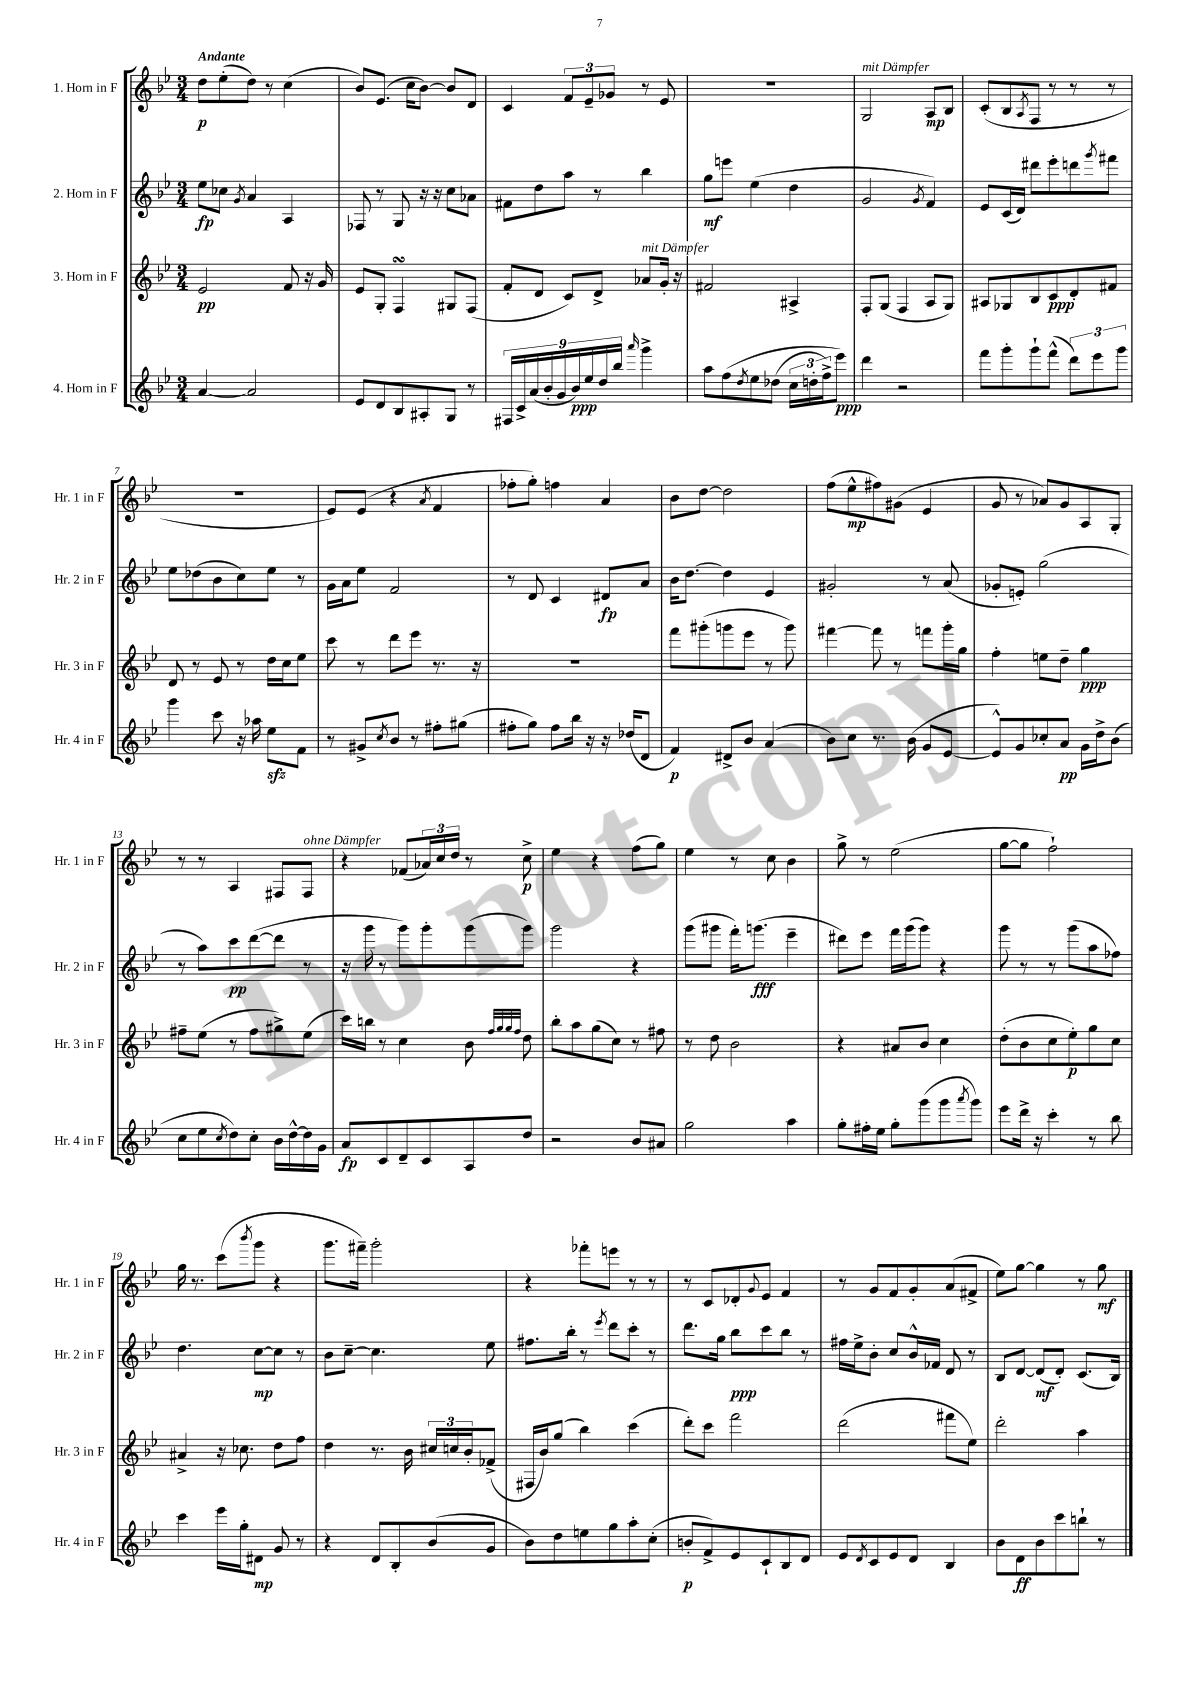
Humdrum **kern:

**kern	**kern	**kern	**kern
*staff4	*staff3	*staff2	*staff1
*clefG2	*clefG2	*clefG2	*clefG2
*k[b-e-]	*k[b-e-]	*k[b-e-]	*k[b-e-]
*M3/4	*M3/4	*M3/4	*M3/4
[4a/	2e-/	8ee-\L	8dd\L
.	.	8cc-\J	(8ee-'\
.	.	8qg/	.
2a/]	.	4a/	8dd\J)
.	.	.	8r
.	8f/	4A/	(4cc\
.	16r	.	.
.	16g/	.	.
=	=	=	=
8e-/L	8e-/L	8F-/	8b-/L)
8d/	8G'/J	8r	(8.e-/J
8B-/	4F/	8G/	.
.	.	.	16cc\LK
8A#'/	.	16r	[8b-\J)
.	.	16r	.
8G/J	8G#/L	8cc\L	8b-/]L
8r	(8F/J	8a-\J	8d/J
=	=	=	=
18F#/LL	8f'/L	8f#\L	4c/
18c^/	.	.	.
(18a/	.	.	.
.	8d/J	8dd\	.
18b-'/	.	.	.
18g/	.	.	.
.	8c/L)	8aa\J	12f/L
18b-/)	.	.	.
18ee-/	.	.	12e-~/
.	8d^/J	8r	.
18dd/	.	.	.
.	.	.	12g-/J
18bb-/JJ	.	.	.
16qqaaa/	.	.	.
4ggg^\	8a-/L	4bb-\	8r
.	16g'/Jk	.	8e-/
.	16r	.	.
=	=	=	=
8aa\L	2f#/	8gg\L	2.r
&(8ff\	.	8eee\J	.
8qdd/	.	.	.
8ee-\	.	(4ee-\	.
(8dd-\J	.	.	.
24cc\LL	4A#^/	4dd\	.
24dd'\	.	.	.
24ff^\J)	.	.	.
8eee-\J&)	.	.	.
=	=	=	=
4ddd\	8F'/L	2g/	2G/
.	(8G/J	.	.
2r	4F/	.	.
.	.	8qg/	.
.	8A/L	4f/)	8A/L
.	8G/J)	.	8B-/J
=	=	=	=
8fff\L	8A#/L	8e-/L	(8c'/L
8ggg'\	8G-/	(16c/L	8B-/
.	.	16d/JJ)	.
.	.	.	8qA/
8ggg`\	8B-/	8ddd#\L	8F/J
(8fff^^\J	8c/	8eee-'\	8r
12ddd\L)	8d'/	8ddd\	8r
12eee-\	.	.	.
.	.	8qggg/	.
.	8f#/J	8fff#\J	8r
12ggg\J	.	.	.
=	=	=	=
4ggg\	8d/	8ee-\L	2.r
.	8r	(8dd-\	.
8ccc\	8e-/	8b-\	.
16r	8r	8cc\)	.
16aa-\	.	.	.
8ee-\L	16dd\LL	8ee-\J	.
.	16cc\J	.	.
8f\J	8ee-\J	8r	.
=	=	=	=
8r	8ccc\	16g\LL	8e-/L)
.	.	16a\J	.
8g#^/L	8r	8ee-\J	(8e-/J
8qcc/	.	.	.
8b-/J	8ddd\L	2f/	4r
8r	8eee-\J	.	.
.	.	.	8qa/
8ff#'\L	8.r	.	4f/
(8gg#\J	.	.	.
.	16r	.	.
=	=	=	=
8ff#'\L	2.r	8r	8ff-'\L
8gg\J)	.	8d/	8gg'\J)
8ff#\L	.	4c/	4ff\
16bb-\Jk	.	.	.
16r	.	.	.
16r	.	8d#/L	4a/
(16dd-/LK	.	.	.
8d/J	.	8a/J	.
=	=	=	=
4f/)	8fff\L	16b-\LK	8b-\L
.	.	[8.dd\J	.
.	(8ggg#'\	.	[8dd\J
8d#^/L	8ggg\	4dd\]	2dd\]
8b-/J	8eee-\J	.	.
(4a/	8r	4e-/	.
.	8ggg\)	.	.
=	=	=	=
8b-\L)	[4fff#\	2g#'/	(8ff\L
8cc\J	.	.	8ee-^^\
8.r	8fff#\]	.	8ff#\)
.	8r	.	(8g#\J
(16b-\	.	.	.
8g/L	8fff\L	8r	4e-/
[8e-/J	16ggg'\L	(8a/	.
.	16gg\JJ	.	.
=	=	=	=
8e-^^/]L)	4ff'\	8g-'/L	8g/
8g/	.	8e'/J)	8r
8cc-'/	8ee\L	(2gg\	8a-/L)
8a/J	8dd~\J	.	8g/
16g\LL	4gg\	.	8A/
16dd^\J	.	.	.
(8b-\J	.	.	8G'/J
=	=	=	=
8cc\L	8ff#~\L	8r	8r
8ee-\	(8ee-\J	8aa\L)	8r
8qcc/	.	.	.
8dd\)	8r	8ccc\	4A/
8cc'\J	8ff#\L	([8ddd\	.
16b-\LL	8gg#^\)	8ddd\]J	8F#/L
[16dd^^\	.	.	.
16dd\]	(8ee-\J	8r	8F#/J
16g\JJ	.	.	.
=	=	=	=
8a/L	16ccc\LL)	16r	4r
.	16bb\JJ	16ggg\	.
8c/	8r	8r	.
8d~/	4cc\	8ggg\L)	(8f-/L
8c/	.	8ggg'\	24a-/L)
.	.	.	24cc/
.	.	.	24dd/JJ
8A/	8b-\	(8ggg\	8r
.	32qqff/LLL	.	.
.	32qqgg/	.	.
.	32qqgg/	.	.
.	32qqff/JJJ	.	.
8dd/J	8dd\	8ggg\J)	8cc^\
=	=	=	=
2r	8bb-'\L	2ggg\	4ee-\
.	8aa\	.	.
.	(8gg\	.	4r
.	8cc\J)	.	.
8b-/L	8r	4r	(8ff\L
8a#/J	8ff#\	.	8gg\J)
=	=	=	=
2gg\	8r	(8ggg\L	4ee-\
.	8dd\	8ggg#\J	.
.	2b-\	16fff'\LK)	8r
.	.	(8.ggg\J	.
.	.	.	8cc\
4aa\	.	4eee-~\	4b-\
=	=	=	=
8gg'\L	4r	8ddd#\L)	8gg^\
16ff#'\L	.	8eee-\J	8r
16ee-\JJ	.	.	.
8gg'\L	8a#/L	16fff\LL	(2ee-\
.	.	(16ggg\J	.
(8ggg\	8b-/J	8ggg\J)	.
8ggg\	4cc\	4r	.
8qaaa/	.	.	.
8ggg\J)	.	.	.
=	=	=	=
8eee-\L	(8dd'\L	8ggg\	[8gg\L
16ddd^\Jk	8b-\	8r	8gg\]J
16r	.	.	.
4ccc'\	8cc\	8r	2ff`\)
.	8ee-'\)	(8ggg\L	.
8r	8gg\	8aa\	.
8bb-\	8cc\J	8ff-\J)	.
=	=	=	=
4ccc\	4a#^/	4.dd\	16gg\
.	.	.	8.r
16eee-\LL	16r	.	(8ccc\L
16gg'\J	8.cc-\	.	.
.	.	.	8qbbb-/
8d#\J	.	[8cc\L	8ggg\J
8g/	8dd\L	8cc\]J	4r
8r	8ff\J	8r	.
=	=	=	=
4r	4dd\	8b-\L	8.ggg\L
.	.	[8cc~\J	.
.	.	.	16fff#~\Jk)
8d/L	8.r	4.cc\]	2ggg'\
8B-'/	.	.	.
.	16b-\	.	.
(8b-/	24cc#/LL	.	.
.	24cc/	.	.
.	24b-'/J	.	.
8g/J	(8f-^/J	8ee-\	.
=	=	=	=
8b-\L)	16F#/LL	8.ff#\L	4r
.	16b-/J)	.	.
8dd\	(8gg/J	.	.
.	.	16bb-'\Jk	.
8ee\	4bb-\)	8r	8fff-'\L
.	.	8qeee-/	.
8gg\	.	8ddd\L	8eee\J
8aa'\	(4ccc\	8ccc'\J	8r
(8cc'\J	.	8r	8r
=	=	=	=
8b'/L	8ddd'\L)	8.ddd\L	8r
8f^/)	8ccc\J	.	8c/L
.	.	16gg\Jk	.
8e-/	2fff\	8bb-\L	8d-'/
.	.	.	8qqg/
8c`/	.	8ccc\	8e-/J
8B-/	.	8bb-\J	4f/
8d/J	.	8r	.
=	=	=	=
8e-/L	(2ddd\	16ff#\LL	8r
.	.	16ee-^\J	.
8qd/	.	.	.
8c/	.	8b-'\J	8g/L
8e-/	.	8cc/L	8f/
8d/J	.	16b-^^/L	8g'/
.	.	16f-/JJ	.
4B-/	8fff#\L	8d/	(8a/
.	8ee-\J)	8r	8f#^/J
=	=	=	=
8b-\L	2ddd'\	8B-/L	8ee-\L)
8d\	.	[8d/J	[8gg\J
8b-\	.	(8d/]L	4gg\]
8ccc\	.	8d'/J)	.
8bb`\J	4aa\	(8.c/L	8r
8r	.	.	8gg\
.	.	16B-/Jk)	.
==	==	==	==
*-	*-	*-	*-
